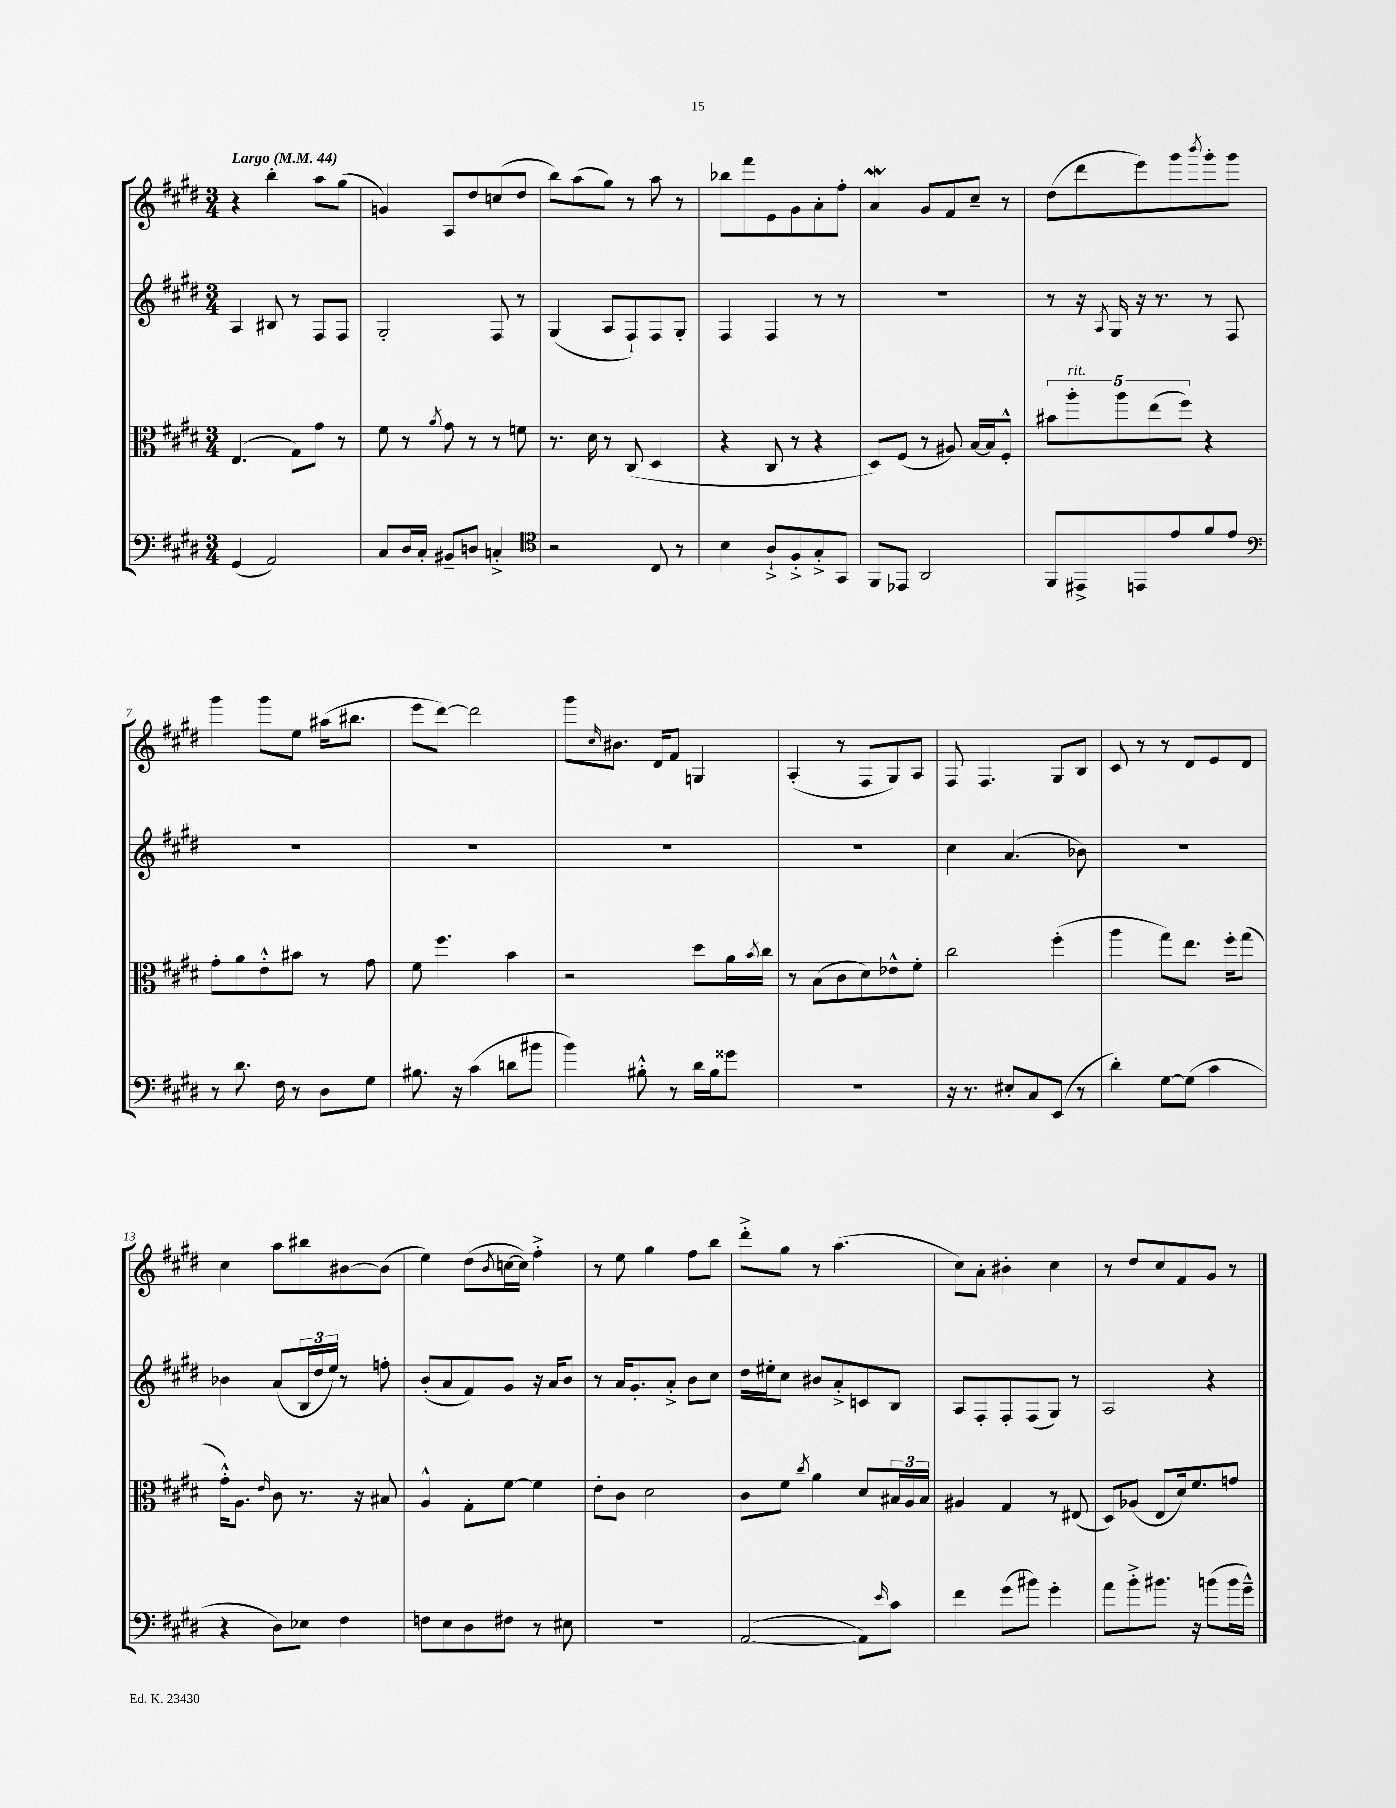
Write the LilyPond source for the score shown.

<<
\new StaffGroup <<
\new Staff = "s0" {
    \clef treble \key e \major \numericTimeSignature \time 3/4 \tempo "Largo" 4 = 44
    r4 b''4-. a''8 gis''8( |
    g'4) a8 dis''8 c''8( dis''8 |
    b''8) a''8( gis''8) r8 a''8 r8 |
    bes''8 fis'''8 e'8 gis'8 a'8-. fis''8-. |
    a'4\mordent gis'8 fis'8 cis''8-- r8 |
    dis''8( dis'''8 e'''8) gis'''8 \acciaccatura { b'''8 } gis'''8-. gis'''8 |
    gis'''4 gis'''8 e''8 ais''16( bis''8. |
    e'''8 dis'''8~) dis'''2 |
    gis'''8 \grace { cis''16 } bis'8. dis'16 fis'8 g4 |
    a4-.( r8 fis8 gis8) a8 |
    fis8 fis4. gis8 b8 |
    cis'8 r8 r8 dis'8 e'8 dis'8 |
    cis''4 a''8 bis''8 bis'8~ bis'8( |
    e''4) dis''8( \acciaccatura { b'8 } c''16~ c''16) fis''4-.-> |
    r8 e''8 gis''4 fis''8 b''8 |
    dis'''8-.-> gis''8 r8 a''4.( |
    cis''8) a'8-. bis'4-. cis''4 |
    r8 dis''8 cis''8 fis'8 gis'8 r8 \bar "|." |
}
\new Staff = "s1" {
    \clef treble \key e \major \numericTimeSignature \time 3/4
    a4 bis8 r8 fis8 fis8 |
    gis2-. fis8 r8 |
    gis4( a8 fis8-!) fis8 gis8-. |
    fis4 fis4 r8 r8 |
    R2. |
    r8 r16 \acciaccatura { a8 } gis16 r16 r8. r8 fis8 |
    R2. |
    R2. |
    R2. |
    R2. |
    cis''4 a'4.( bes'8) |
    R2. |
    bes'4 a'8( \tuplet 3/2 { b16 dis''16 e''16) } r8 f''8-. |
    b'8-.( a'8 fis'8) gis'8 r16 a'16 b'8 |
    r8 a'16 gis'8.-. a'8-.-> b'8 cis''8 |
    dis''16 eis''16-. cis''8 bis'8 a'8-.-> c'8 b8 |
    a8 fis8-. fis8-. fis8( gis8) r8 |
    a2 r4 \bar "|." |
}
\new Staff = "s2" {
    \clef alto \key e \major \numericTimeSignature \time 3/4
    e4.( gis8) gis'8 r8 |
    fis'8 r8 \acciaccatura { a'8 } gis'8 r8 r8 f'8 |
    r8. dis'16 r8 cis8( dis4 |
    r4 cis8 r8 r4 |
    dis8) fis8( r8 ais8) b16~ b16 fis8-.-^ |
    \tuplet 5/4 { bis'8 a''8-.^\markup { \italic "rit." } a''8 e''8( fis''8) } r4 |
    gis'8-. a'8 e'8-.-^ bis'8 r8 gis'8 |
    fis'8 fis''4. b'4 |
    r2 dis''8 a'16 \acciaccatura { b'8 } cis''16 |
    r8 b8( cis'8 dis'8) ees'8-^ fis'8-. |
    cis''2 fis''4-.( |
    a''4 gis''8) e''8. fis''16-. gis''8( |
    gis'16-.-^) a8. \grace { e'16 } cis'8 r8. r16 bis8 |
    a4-^ gis8-. fis'8~ fis'4 |
    e'8-. cis'8 dis'2 |
    cis'8 fis'8 \acciaccatura { cis''8 } a'4 dis'8 \tuplet 3/2 { bis16 a16 bis16 } |
    ais4 gis4 r8 eis8( |
    dis8) aes8( e8 dis'16) fis'8. g'8 \bar "|." |
}
\new Staff = "s3" {
    \clef bass \key e \major \numericTimeSignature \time 3/4
    gis,4( a,2) |
    cis8 dis16 cis16-. bis,8-- d8 c4-.-> |
    \clef tenor r2 cis8 r8 |
    b4 a8-!-> fis8-.-> gis8-.-> gis,8 |
    fis,8 ees,8 a,2 |
    fis,8 eis,8-> e,8 e'8 fis'8 e'8 |
    \clef bass r8 dis'8. fis16 r8 dis8 gis8 |
    bis8. r16 cis'4( d'8 bis'8 |
    b'4) bis8-.-^ r8 dis'16 bis16 gisis'8 |
    R2. |
    r16 r8. eis8-. cis8 e,8( r8 |
    dis'4-.) gis8~ gis8( cis'4 |
    r4 dis8) ees8 fis4 |
    f8 e8 dis8 fis8 r8 eis8 |
    R2. |
    a,2~( a,8) \grace { e'16 } cis'8 |
    fis'4 gis'8( bis'8) gis'4-. |
    a'8 b'8-.-> bis'8. r16 b'8( b'16 gis'16---^) \bar "|." |
}
>>
>>
